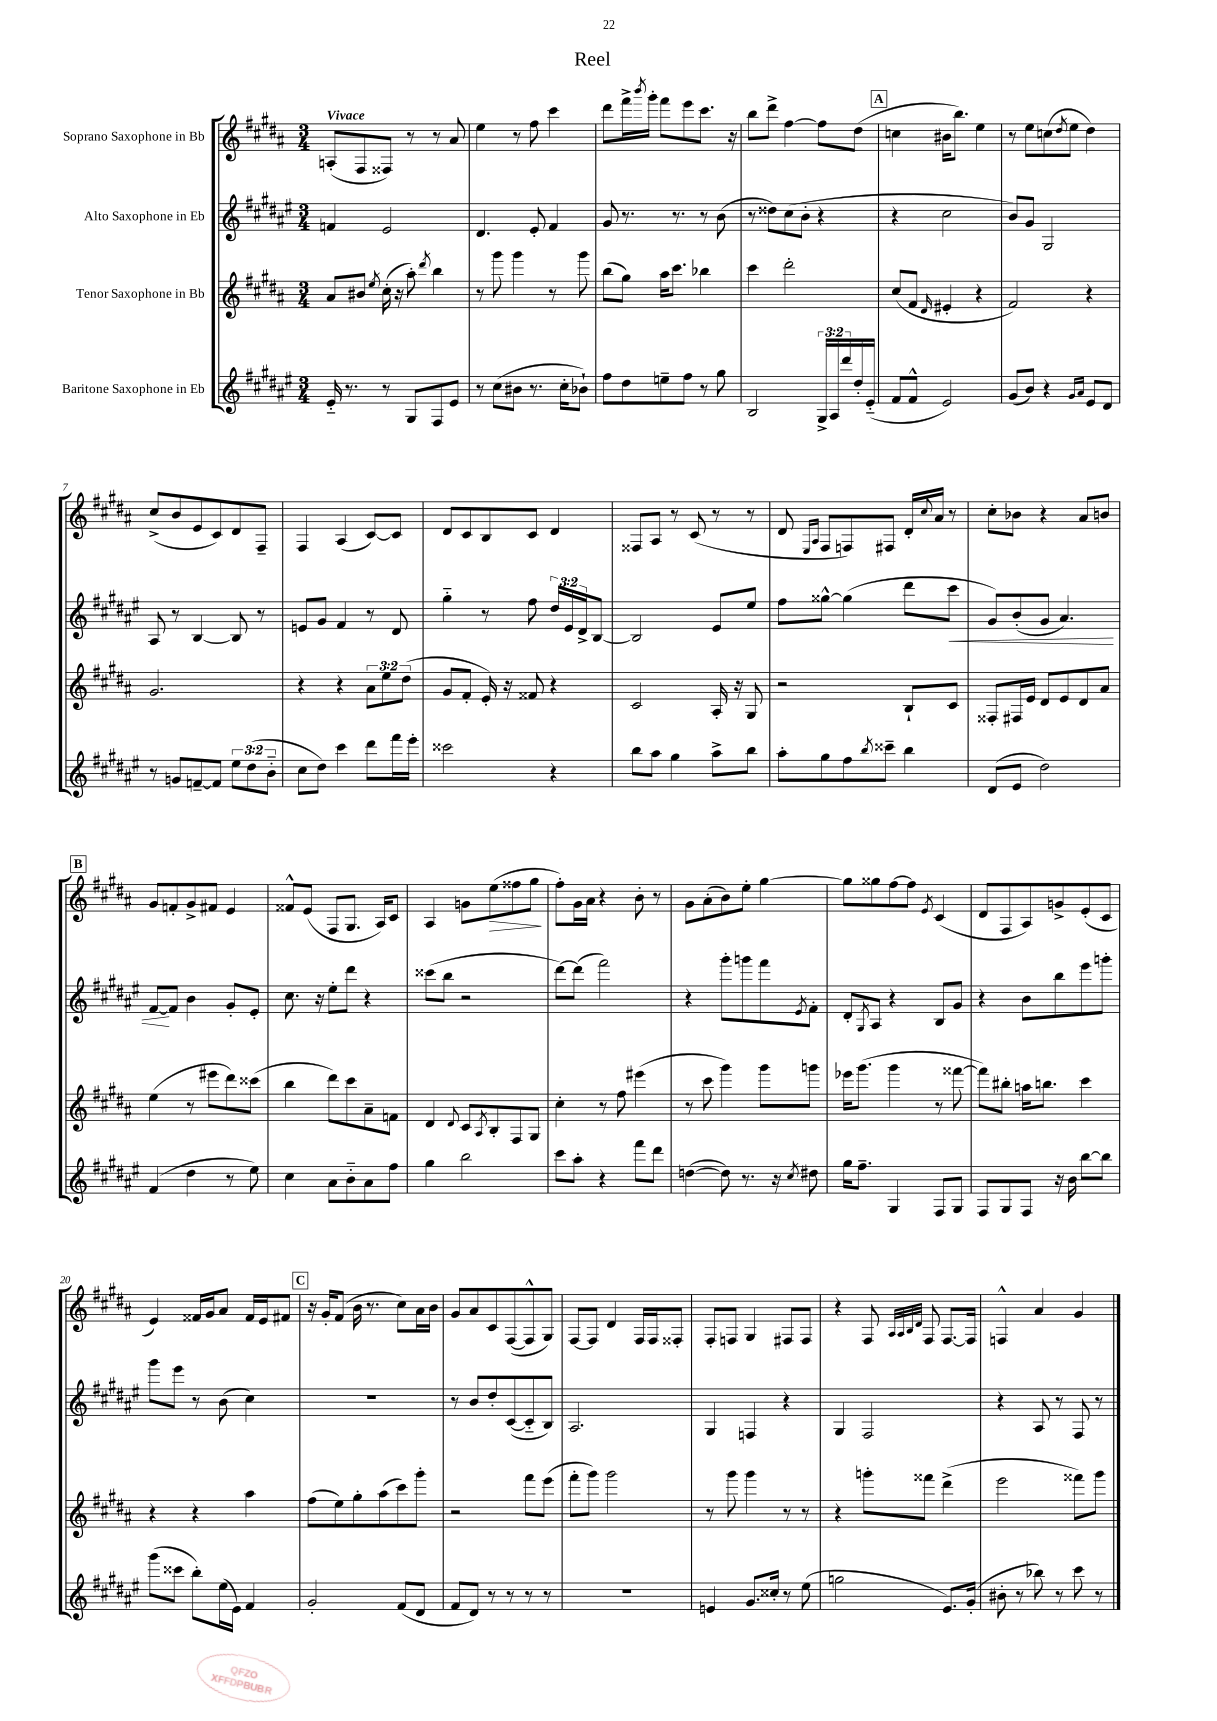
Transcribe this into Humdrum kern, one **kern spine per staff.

**kern	**kern	**kern	**dynam	**kern	**dynam
*part4	*part3	*part2	*part2	*part1	*part1
*staff4	*staff3	*staff2	*staff2	*staff1	*staff1
*I"Baritone Saxophone in Eb	*I"Tenor Saxophone in Bb	*I"Alto Saxophone in Eb	*	*I"Soprano Saxophone in Bb	*
*clefG2	*clefG2	*clefG2	*	*clefG2	*
*k[f#c#g#d#a#e#]	*k[f#c#g#d#a#]	*k[f#c#g#d#a#e#]	*	*k[f#c#g#d#a#]	*
*M3/4	*M3/4	*M3/4	*	*M3/4	*
=1	=1	=1	=1	=1	=1
!	!	!	!	!LO:TX:a:B:t=Vivace	!
16e#/	8a#/L	4fn/	.	(8An'/L	.
8.r	.	.	.	.	.
.	8b#X/J	.	.	8F#/	.
.	8qee/	.	.	.	.
8r	(16cc#'\	2e#/	.	8F##X/J)	.
.	16r	.	.	.	.
8G#/L	8aa#'\)	.	.	8r	.
.	8qddd#/	.	.	.	.
8F#/	4bb\	.	.	8r	.
8e#/J	.	.	.	8a#/	.
=2	=2	=2	=2	=2	=2
8r	8r	4.d#/	.	4ee\	.
(8cc#\L	8ggg#\	.	.	.	.
8b#X\J	4ggg#\	.	.	8r	.
8.r	.	8e#'/	.	8ff#\	.
.	8r	4f#/	.	4ccc#\	.
16cc#'\KL	.	.	.	.	.
8b-X`\J)	8ggg#\	.	.	.	.
=3	=3	=3	=3	=3	=3
8ff#\L	(8bb\L	8g#/	.	8ddd#\L	.
8dd#\	8gg#\J)	8.r	.	16fff#^\L	.
.	.	.	.	8qbbb/	.
.	.	.	.	16ggg#'\JJ	.
8een~\	16aa#\KL	.	.	8fff#\L	.
.	8.ccc#\J	8.r	.	.	.
8ff#\J	.	.	.	8eee\	.
8r	4bb-X\	8r	.	8.ccc#\J	.
8gg#\	.	(8b\	.	.	.
.	.	.	.	16r	.
=4	=4	=4	=4	=4	=4
2B/	4ccc#\	8r	.	8bb\L	.
.	.	8dd##X\L)	.	8ddd#^\J	.
.	2ddd#'\	(8cc#\	.	[4ff#\	.
.	.	8b'\J	.	.	.
24G#^/LL	.	4r	.	8ff#\L]	.
24A#/	.	.	.	.	.
24ddd#/	.	.	.	.	.
16dd#'/	.	.	.	(8dd#\J	.
(16e#/JJ	.	.	.	.	.
!!LO:REH:place=s1:t=A
=5	=5	=5	=5	=5	=5
8f#/L	(8cc#/L	4r	.	4ccn\	.
8f#^^/J	8f#/J	.	.	.	.
.	16qqd#/	.	.	.	.
2e#/)	4e#X'/	2cc#\	.	16b#X\KL	.
.	.	.	.	8.bb\J)	.
.	4r	.	.	4ee\	.
=6	=6	=6	=6	=6	=6
(8g#/L	2f#/)	8b/L)	.	8r	.
8b/J)	.	8g#/J	.	8ee\L	.
4r	.	2G#/	.	(8ccn\	.
.	.	.	.	8qdd#/	.
.	.	.	.	8ee\J	.
16qqg#/LL	.	.	.	.	.
16qqa#/JJ	.	.	.	.	.
8e#/L	4r	.	.	4dd#\)	.
8d#/J	.	.	.	.	.
!!LO:LB:g=z
=7	=7	=7	=7	=7	=7
8r	2.g#/	8A#/	.	(8cc#^/L	.
8gn/L	.	8r	.	8b/	.
[8fn~/	.	[4B/	.	8e/	.
8f/J]	.	.	.	8c#/)	.
12ee#\L	.	8B/]	.	8d#/	.
(12dd#\	.	.	.	.	.
.	.	8r	.	8F#~/J	.
12b\J	.	.	.	.	.
=8	=8	=8	=8	=8	=8
8cc#\L	4r	8en/L	.	4F#/	.
8dd#\J)	.	8g#/J	.	.	.
4ccc#\	4r	4f#/	.	(4A#/	.
8ddd#\L	12a#\L	8r	.	[8c#/L)	.
.	12ee\	.	.	.	.
16fff#\L	.	8d#/	.	8c#/J]	.
.	(12dd#\J	.	.	.	.
16eee#'\JJ	.	.	.	.	.
=9	=9	=9	=9	=9	=9
2ccc##X\	8g#/L	4gg#\	.	8d#/L	.
.	8f#'/J	.	.	8c#/	.
.	16e'/)	8r	.	8B/	.
.	16r	.	.	.	.
.	8f##X/	8ff#\	.	8c#/J	.
4r	4r	24dd#/LL	.	4d#/	.
.	.	24e#/	.	.	.
.	.	24d#^/J	.	.	.
.	.	[8B/J	.	.	.
=10	=10	=10	=10	=10	=10
8bb\L	2c#/	2B/]	.	8F##X/L	.
8aa#\J	.	.	.	8A#/J	.
4gg#\	.	.	.	8r	.
.	.	.	.	(8c#/	.
8aa#^\L	16A#'/	8e#/L	.	8r	.
.	16r	.	.	.	.
8bb\J	8G#/	8ee#/J	.	8r	.
=11	=11	=11	=11	=11	=11
8aa#'\L	2r	8ff#\L	.	8d#/	.
.	.	.	.	16qqE/LL	.
.	.	.	.	16qqA#/JJ	.
8gg#\	.	[8gg##X^^\J	.	8F#/L	.
8ff#\	.	(4gg##\]	.	8Fn/)	.
8qbb/	.	.	.	.	.
8ccc##X~\J	.	.	.	8F#X/J	.
4bb\	8B`/L	8ddd#\L	.	16d#'/LL	.
.	.	.	.	8qqcc#/	.
.	.	.	.	16a#/JJ	.
!	!	!	!LO:HP:b	!	!
.	8c#/J	8ccc#\J	<	8r	.
=12	=12	=12	=12	=12	=12
(8d#/L	8F##X'/L	8g#/L)	.	8cc#'\L	.
8e#/J	16F#X/L	(8b'/	.	8b-X\J	.
.	16e/JJ	.	.	.	.
2dd#\)	8d#/L	8g#/J	.	4r	.
.	8e/	4.a#/)	.	.	.
.	8d#/	.	.	8a#/L	.
.	8a#/J	.	.	8bn/J	.
!!LO:LB:g=z
!!LO:REH:place=s1:t=B
=13	=13	=13	=13	=13	=13
(4f#/	(4ee\	[8f#/L	.	8g#/L	.
.	.	8f#/J]	[	8fn'/	.
4dd#\	8r	4b\	.	8g#^/	.
.	8eee#X\L	.	.	8f#X/J	.
8r	8ddd#\)	8g#'/L	.	4e/	.
8ee#\)	(8ccc##X\J	8e#'/J	.	.	.
=14	=14	=14	=14	=14	=14
4cc#\	4bb\	8.cc#\	.	8f##X^^/L	.
.	.	.	.	(8e/J	.
.	.	16r	.	.	.
8a#\L	8ddd#\L)	8ee#'\L	.	8F#/L	.
8b\	8ccc#\	8ddd#\J	.	8.G#/J	.
8a#\	8a#~\	4r	.	.	.
.	.	.	.	16A#/KL)	.
8ff#\J	8fn\J	.	.	8c#/J	.
=15	=15	=15	=15	=15	=15
4gg#\	4d#/	(8ccc##X\L	.	4A#/	.
.	.	8bb\J	.	.	.
.	8qqd#/	.	.	.	.
2bb\	8c#/L	2r	.	8gn\L	.
.	8qA#/	.	.	.	.
!	!	!	!	!	!LO:HP:b
.	8B'/	.	.	(8ee\	>
.	8F#/	.	.	8ff##X\	.
.	8G#/J	.	.	8gg#\J	.
.	.	.	.	.	]
=16	=16	=16	=16	=16	=16
8ccc#\L	4cc#'\	[8ddd#\L)	.	8ff#'\L)	.
8aa#'\J	.	(8ddd#\J]	.	16g#\L	.
.	.	.	.	16a#\JJ	.
4r	8r	2fff#\)	.	4r	.
.	8ff#\	.	.	.	.
8fff#\L	(4eee#X\	.	.	8b'\	.
8ddd#\J	.	.	.	8r	.
=17	=17	=17	=17	=17	=17
([4ddn\	8r	4r	.	8g#\L	.
.	8ccc#\	.	.	(8a#'\	.
8dd\])	4ggg#\)	8ggg#'\L	.	8b\)	.
8.r	.	8gggn\	.	8ee'\J	.
.	8ggg#\L	8fff#\	.	[4gg#\	.
16r	.	.	.	.	.
8qcc#/	.	8qe#/	.	.	.
8dd#X\	8gggn\J	8f#'\J	.	.	.
=18	=18	=18	=18	=18	=18
16gg#\KL	16eee-X\KL	8d#'/L	.	8gg#\L]	.
8.ff#~\J	(8.ggg#\J	.	.	.	.
.	.	8qG#/	.	.	.
.	.	8A#/J	.	8gg##X\	.
4G#/	4ggg#\	4r	.	[8ff#\	.
.	.	.	.	8ff#\J]	.
.	.	.	.	8qe/	.
8F#/L	8r	8B/L	.	(4c#/	.
8G#/J	[8fff##X\	8g#/J	.	.	.
=19	=19	=19	=19	=19	=19
8F#/L	8fff##\L])	4r	.	8d#/L	.
8G#/	8bb#X'\J	.	.	8F#/	.
8F#/J	16aan\KL	8b\L	.	8A#/)	.
.	8.bbn\J	.	.	.	.
16r	.	8bb\	.	8gn^/	.
16b\	.	.	.	.	.
[8bb\L	4ccc#\	8eee#\	.	(8e'/	.
8bb\J]	.	8gggn'\J	.	8c#/J	.
!!LO:LB:g=z
=20	=20	=20	=20	=20	=20
(8ggg#\L	4r	8ggg#\L	.	4e/)	.
8ccc##X\J	.	8eee#\J	.	.	.
8bb'\L)	4r	8r	.	16f##X/LL	.
.	.	.	.	16g#/J	.
(16ee#\L	.	(8b\	.	8a#/J	.
16e#\JJ)	.	.	.	.	.
4f#/	4aa#\	4cc#\)	.	16f##/LL	.
.	.	.	.	16e/J	.
.	.	.	.	8f#X/J	.
!!LO:REH:place=s1:t=C
=21	=21	=21	=21	=21	=21
2g#'/	(8ff#\L	2.r	.	16r	.
.	.	.	.	16g#'/KL	.
.	8ee\)	.	.	(8f#/J	.
.	8gg#'\	.	.	16b\	.
.	.	.	.	8.r	.
.	(8aa#\	.	.	.	.
(8f#/L	8ccc#\)	.	.	8cc#\L)	.
8d#/J	8ggg#'\J	.	.	16a#\L	.
.	.	.	.	16b\JJ	.
=22	=22	=22	=22	=22	=22
8f#/L	2r	8r	.	8g#/L	.
8d#/J)	.	8b/L	.	8a#/	.
8r	.	8dd#'/	.	8c#/	.
8r	.	([8c#/	.	([8F#/	.
8r	8fff#\L	8c#/]	.	8F#^^/]	.
8r	(8eee\J	8B/J)	.	8G#/J)	.
=23	=23	=23	=23	=23	=23
2.r	8fff#'\L	2.A#/	.	[8F#/L	.
.	8ggg#\J)	.	.	8F#/J]	.
.	2ggg#\	.	.	4d#/	.
.	.	.	.	16F#/LL	.
.	.	.	.	16F#/J	.
.	.	.	.	8F##X'/J	.
=24	=24	=24	=24	=24	=24
4en/	8r	4G#/	.	8F#'/L	.
.	8ggg#\	.	.	8Fn/J	.
8.g#/L	4ggg#\	4Fn/	.	4G#/	.
16cc##X'/Jk	.	.	.	.	.
8r	8r	4r	.	8F#X/L	.
(8ee#\	8r	.	.	8F#/J	.
=25	=25	=25	=25	=25	=25
2ggn\	4r	4G#/	.	4r	.
.	8gggn'\L	2F#/	.	8F#/	.
.	.	.	.	32qqA#/LLL	.
.	.	.	.	32qqA#/	.
.	.	.	.	32qqB/	.
.	.	.	.	32qqd#/JJJ	.
.	8fff##X\J	.	.	8F#/	.
8.e#/L)	(4ddd#^\	.	.	[8.F#/L	.
(16g#'/Jk	.	.	.	16F#/Jk]	.
=26	=26	=26	=26	=26	=26
8b#X'\	2eee\	4r	.	4Fn^^/	.
8r	.	.	.	.	.
8bb-X\)	.	8A#/	.	4a#/	.
8r	.	8r	.	.	.
8ccc#\	8fff##X\L)	8F#/	.	4g#/	.
8r	8ggg#\J	8r	.	.	.
==	==	==	==	==	==
*-	*-	*-	*-	*-	*-
